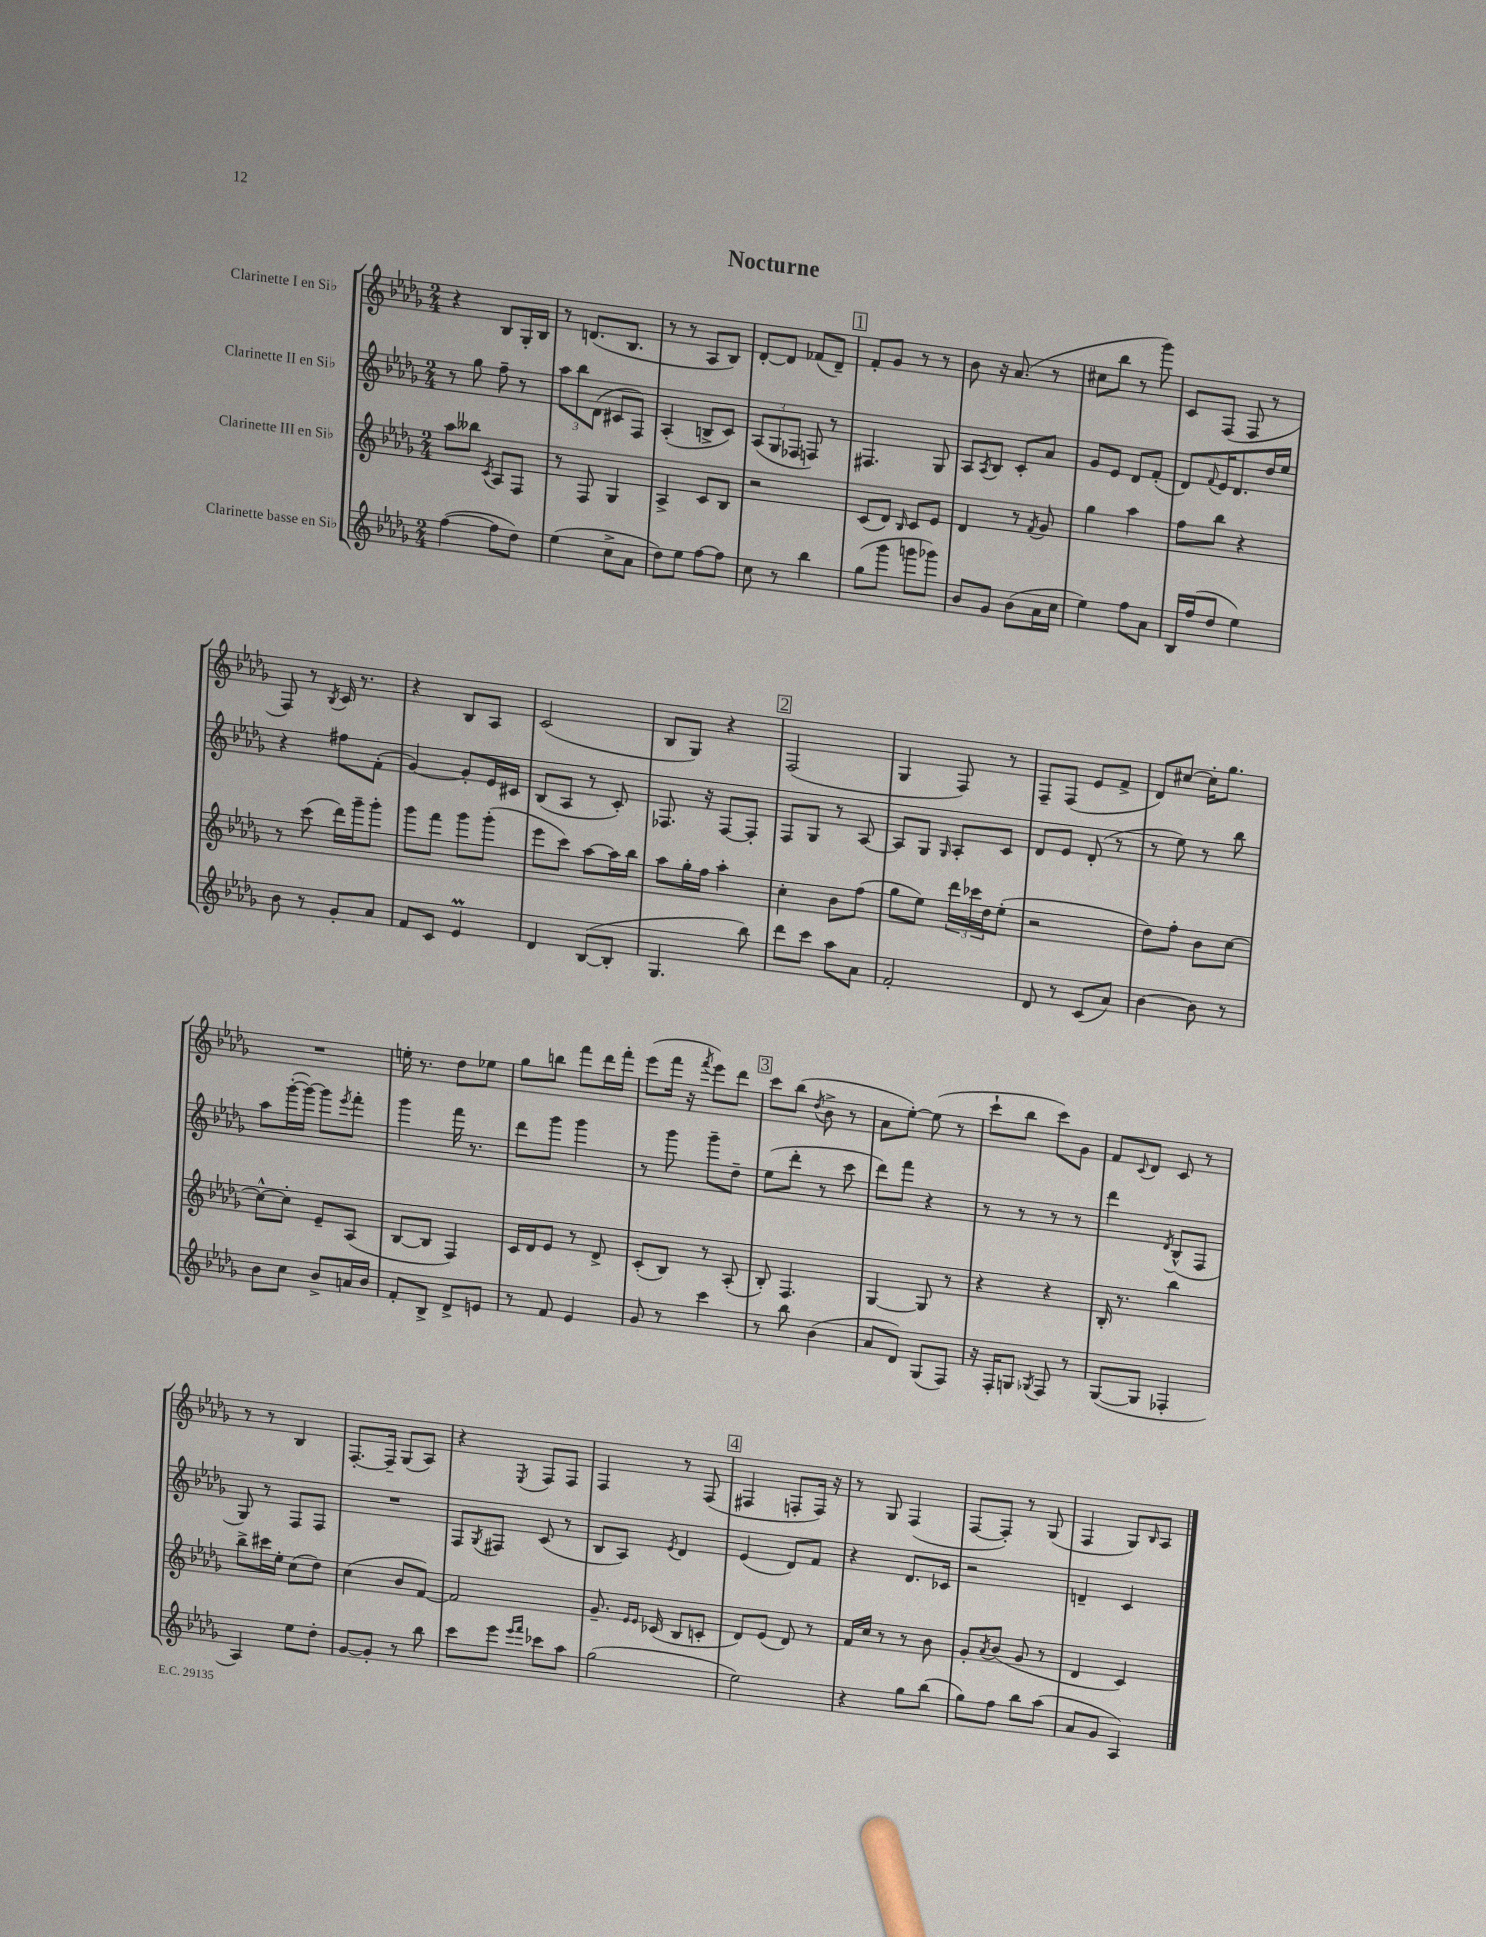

**kern	**kern	**kern	**kern
*part4	*part3	*part2	*part1
*staff4	*staff3	*staff2	*staff1
*I"Clarinette basse en Si♭	*I"Clarinette III en Si♭	*I"Clarinette II en Si♭	*I"Clarinette I en Si♭
*clefG2	*clefG2	*clefG2	*clefG2
*k[b-e-a-d-g-]	*k[b-e-a-d-g-]	*k[b-e-a-d-g-]	*k[b-e-a-d-g-]
*M2/4	*M2/4	*M2/4	*M2/4
=1	=1	=1	=1
([4ff\	8aa-\L	8r	4r
.	8bb--X\J	8gg-\	.
.	8qc/	.	.
8ff\L]	8A-/L	8ff~\	8B-/L
8dd-\J)	8F/J	8r	16G-'/L
.	.	.	16B-/JJ
=2	=2	=2	=2
(4ee-\	8r	12aa-\L	8r
.	.	12bb-\	.
.	8F/	.	(8.dn/L
.	.	(12d-\J	.
8cc^\L	4G-/	8c#X/L	.
.	.	.	8.B-/J
8a-\J	.	8F/J)	.
=3	=3	=3	=3
8dd-\L)	4A-^/	(4A-'/	8r
8ee-\J	.	.	8r
[8ff\L	8c/L	8Bn^/L	8A-/L
8ff\J]	8B-/J	8c/J)	8B-/J)
=4	=4	=4	=4
8cc\	2r	(12A-/L	[8d-'/L
.	.	12G-/	.
8r	.	.	8d-/J]
.	.	12F-X/J	.
4bb-\	.	8Fn/)	(8f-X/L
.	.	8r	8d-~/J)
!!LO:REH:place=s1:t=1
=5	=5	=5	=5
(8gg-\L	(8c/L	4.F#X/	8f'/L
8ggg-\J	8d-/J)	.	8g-/J
.	16qqB-/	.	.
8gggn\L	8c/L	.	8r
8ggg-X\J)	8e-/J	8G-/	8r
=6	=6	=6	=6
8b-/L	4d-/	8A-/L	8b-\
.	.	8qA-/	.
8g-/J	.	8B-/J	16r
.	.	.	(8.a-/
(8b-\L	8r	8c'/L	.
.	8qf/	.	.
16a-\L	8g-/	8a-/J	8r
16cc\JJ	.	.	.
=7	=7	=7	=7
4ee-\)	4gg-\	8g-/L	8cc#X\L
.	.	8e-/J	8bb-\J
8ff\L	4aa-\	8d-/L	8r
8a-\J	.	(8f'/J	8ggg-\)
=8	=8	=8	=8
16B-/LL	8ff\L	8d-/L)	8c/L
(16ff/J	.	.	.
.	.	8qqf/	.
8dd-/J	8bb-\J	16e-/K	(8F/J
.	.	8.d-/	.
4ee-\)	4r	.	8F/
.	.	16dd-/L	8r
.	.	16ee-/JJ	.
!!LO:LB:g=z
=9	=9	=9	=9
8b-\	8r	4r	8F/)
8r	(8ccc\	.	8r
.	.	.	8qB-/
8g-'/L	16ddd-\LL)	8ff#X\L	16c/
.	16ggg-~\J	.	8.r
8a-/J	8ggg-'\J	(8f'\J	.
=10	=10	=10	=10
8f/L	8ggg-\L	[4g-/)	4r
8c/J	8fff\J	.	.
4e-M/	8ggg-\L	8g-'/L]	8B-/L
.	(8ggg-'\J	16e-/L	8A-/J
.	.	16c#X/JJ	.
=11	=11	=11	=11
4d-/	8eee-\L	(8B-/L	(2c/
.	8ccc\J)	8A-/J	.
([8B-/L	[8aa-\L	8r	.
8B-'/J]	16aa-\L]	8c'/)	.
.	16bb-\JJ	.	.
=12	=12	=12	=12
4.G-/	8aa-\L	8.F-X/	8B-/L
.	16gg-'\L	.	8G-/J)
.	16ff\JJ	16r	.
.	4aa-'\	[8F-/L	4r
8bb-\)	.	8F-'/J]	.
!!LO:REH:place=s1:t=2
=13	=13	=13	=13
8ddd-\L	4cc'\	8F/L	(2F/
8ccc\J	.	8G-/J	.
8aa-\L	8b-\L	8r	.
8a-\J	(8ff\J	[8A-/	.
=14	=14	=14	=14
2f'/	8gg-\L	8A-/L]	4G-/
.	8ee-\J)	8G-/J	.
.	.	16qqG-/	.
.	24ddd-\LL	8A-'/L	8F/)
.	24ccc-X\	.	.
.	24dd-\J	.	.
.	(8ee-'\J	8c/J	8r
=15	=15	=15	=15
8d-/	2r	8d-/L	8F~/L
8r	.	8e-/J	(8F/J
(8c/L	.	(8d-'/	8e-/L
8a-/J)	.	8r	8f^/J
=16	=16	=16	=16
[4b-\	8dd-\L)	8r	8d-/L)
.	8ff'\J	8ee-\)	[8cc#X/J
8b-\]	8b-\L	8r	16cc#'\KL]
.	.	.	8.gg-\J
8r	[8cc\J	8bb-\	.
!!LO:LB:g=z
=17	=17	=17	=17
8b-\L	8cc^^\L_	8aa-\L	2r
8cc\J	8cc'\J]	([16ggg-'\L	.
.	.	16ggg-\JJ_)	.
8b-^/L	8e-~/L	8ggg-\L]	.
.	.	8qeee-/	.
16an/L	(8A-/J	8fff'\J	.
16b-/JJ	.	.	.
=18	=18	=18	=18
8f'/L	[8B-/L	4ggg-\	16een'\
.	.	.	8.r
8B-^/J	8B-/J]	.	.
8d-^/L	4F/)	16fff\	8dd-\L
.	.	8.r	.
8en/J	.	.	8ee-X\J
=19	=19	=19	=19
8r	16c/LL	8ddd-\L	8gg-\L
.	16d-/J	.	.
8f/	8e-/J	8ggg-\J	8bbn\J
4e-/	8r	4ggg-\	8fff\L
.	8d-^/	.	16ddd-\L
.	.	.	16fff'\JJ
=20	=20	=20	=20
8g-/	(8c'/L	8r	(8eee-\L
8r	8B-/J)	8ggg-\	16fff\Jk
.	.	.	16r
.	.	.	8qfff/
4ccc\	8r	8ggg-~\L	8eee-\L)
.	(8A-'/	8dd-~\J	8ddd-\J
!!LO:REH:place=s1:t=3
=21	=21	=21	=21
8r	8B-'/)	(8ee-\L	8ccc\L
8bb-\	4.F/	8ddd-'\J	(8bb-\J
.	.	.	8qdd-/
(4b-\	.	8r	8b-^\
.	.	8ccc\	8r
=22	=22	=22	=22
8a-/L	[4G-/	8ddd-\L)	8a-\L
8d-/J)	.	8fff\J	[8ee-'\J)
(8G-/L	8G-/]	4r	(8ee-\]
8F/J)	8r	.	8r
=23	=23	=23	=23
16r	4r	8r	8ccc`\L
16F'/KL	.	.	.
8Gn/J	.	8r	8bb-\J
8qG-X/	.	.	.
8F/	4r	8r	8ccc\L)
8r	.	8r	8g-\J
=24	=24	=24	=24
([8G-/L	16B-'/	4ddd-\	8f/L
.	8.r	.	.
.	.	.	8qqc/
8G-/J]	.	.	8d-/J
.	.	8qd-/	.
4F-X'/	4bb-\	(8B-^^/L	8c/
.	.	8F/J	8r
!!LO:LB:g=z
=25	=25	=25	=25
4A-/)	8bb-^\L	8G-/)	8r
.	16ccc#X\L	8r	8r
.	16ee-'\JJ	.	.
8ee-\L	(8cc\L	8F/L	4B-/
8dd-'\J	8dd-\J)	8F/J	.
=26	=26	=26	=26
[8g-/L	(4cc\	2r	[8.F'/L
8g-'/J]	.	.	.
.	.	.	16F~/Jk]
8r	8b-/L	.	(8G-/L
8bb-\	[8f/J)	.	8A-/J)
=27	=27	=27	=27
8ccc\L	2f/]	8F/L	4r
.	.	8qG-/	.
8eee-\J	.	8F#X/J	.
16qqeee-/LL	.	.	.
16qqfff/JJ	.	.	8qE-/
8ccc-X\L	.	(8c/	8F/L
8aa-\J	.	8r	8F/J
=28	=28	=28	=28
(2gg-\	8.g-~/	8B-/L	4F/
.	.	8A-/J)	.
.	16qqe-/LL	.	.
.	16qqe-/JJ	.	.
.	(16c-X/	.	.
.	.	8qe-/	.
.	8B-/L	4d-/	8r
.	8cn'/J	.	(8F/
!!LO:REH:place=s1:t=4
=29	=29	=29	=29
2ee-\)	8d-/L)	(4e-/	4F#X/
.	(8e-/J	.	.
.	8d-/)	8d-/L)	8Fn'/L
.	8r	8f/J	16F/Jk)
.	.	.	16r
=30	=30	=30	=30
4r	16f/LL	4r	8r
.	16cc/JJ	.	.
.	8r	.	8G-/
8gg-\L	8r	8.d-/L	(4F/
(8bb-\J	8b-\	.	.
.	.	16c-X/Jk	.
=31	=31	=31	=31
8gg-\L)	8g-'/L	2r	[8F/L
.	8qa-/	.	.
8ff\J	(8b-/J	.	8F'/J])
8bb-\L	8g-/	.	8r
(8aa-\J	8r	.	(8G-/
=32	=32	=32	=32
8a-/L	4d-/	4dn~/	4F/
8g-/J	.	.	.
4A-/)	4c/)	4c/	8G-/L)
.	.	.	16qqB-/
.	.	.	8A-/J
==	==	==	==
*-	*-	*-	*-
